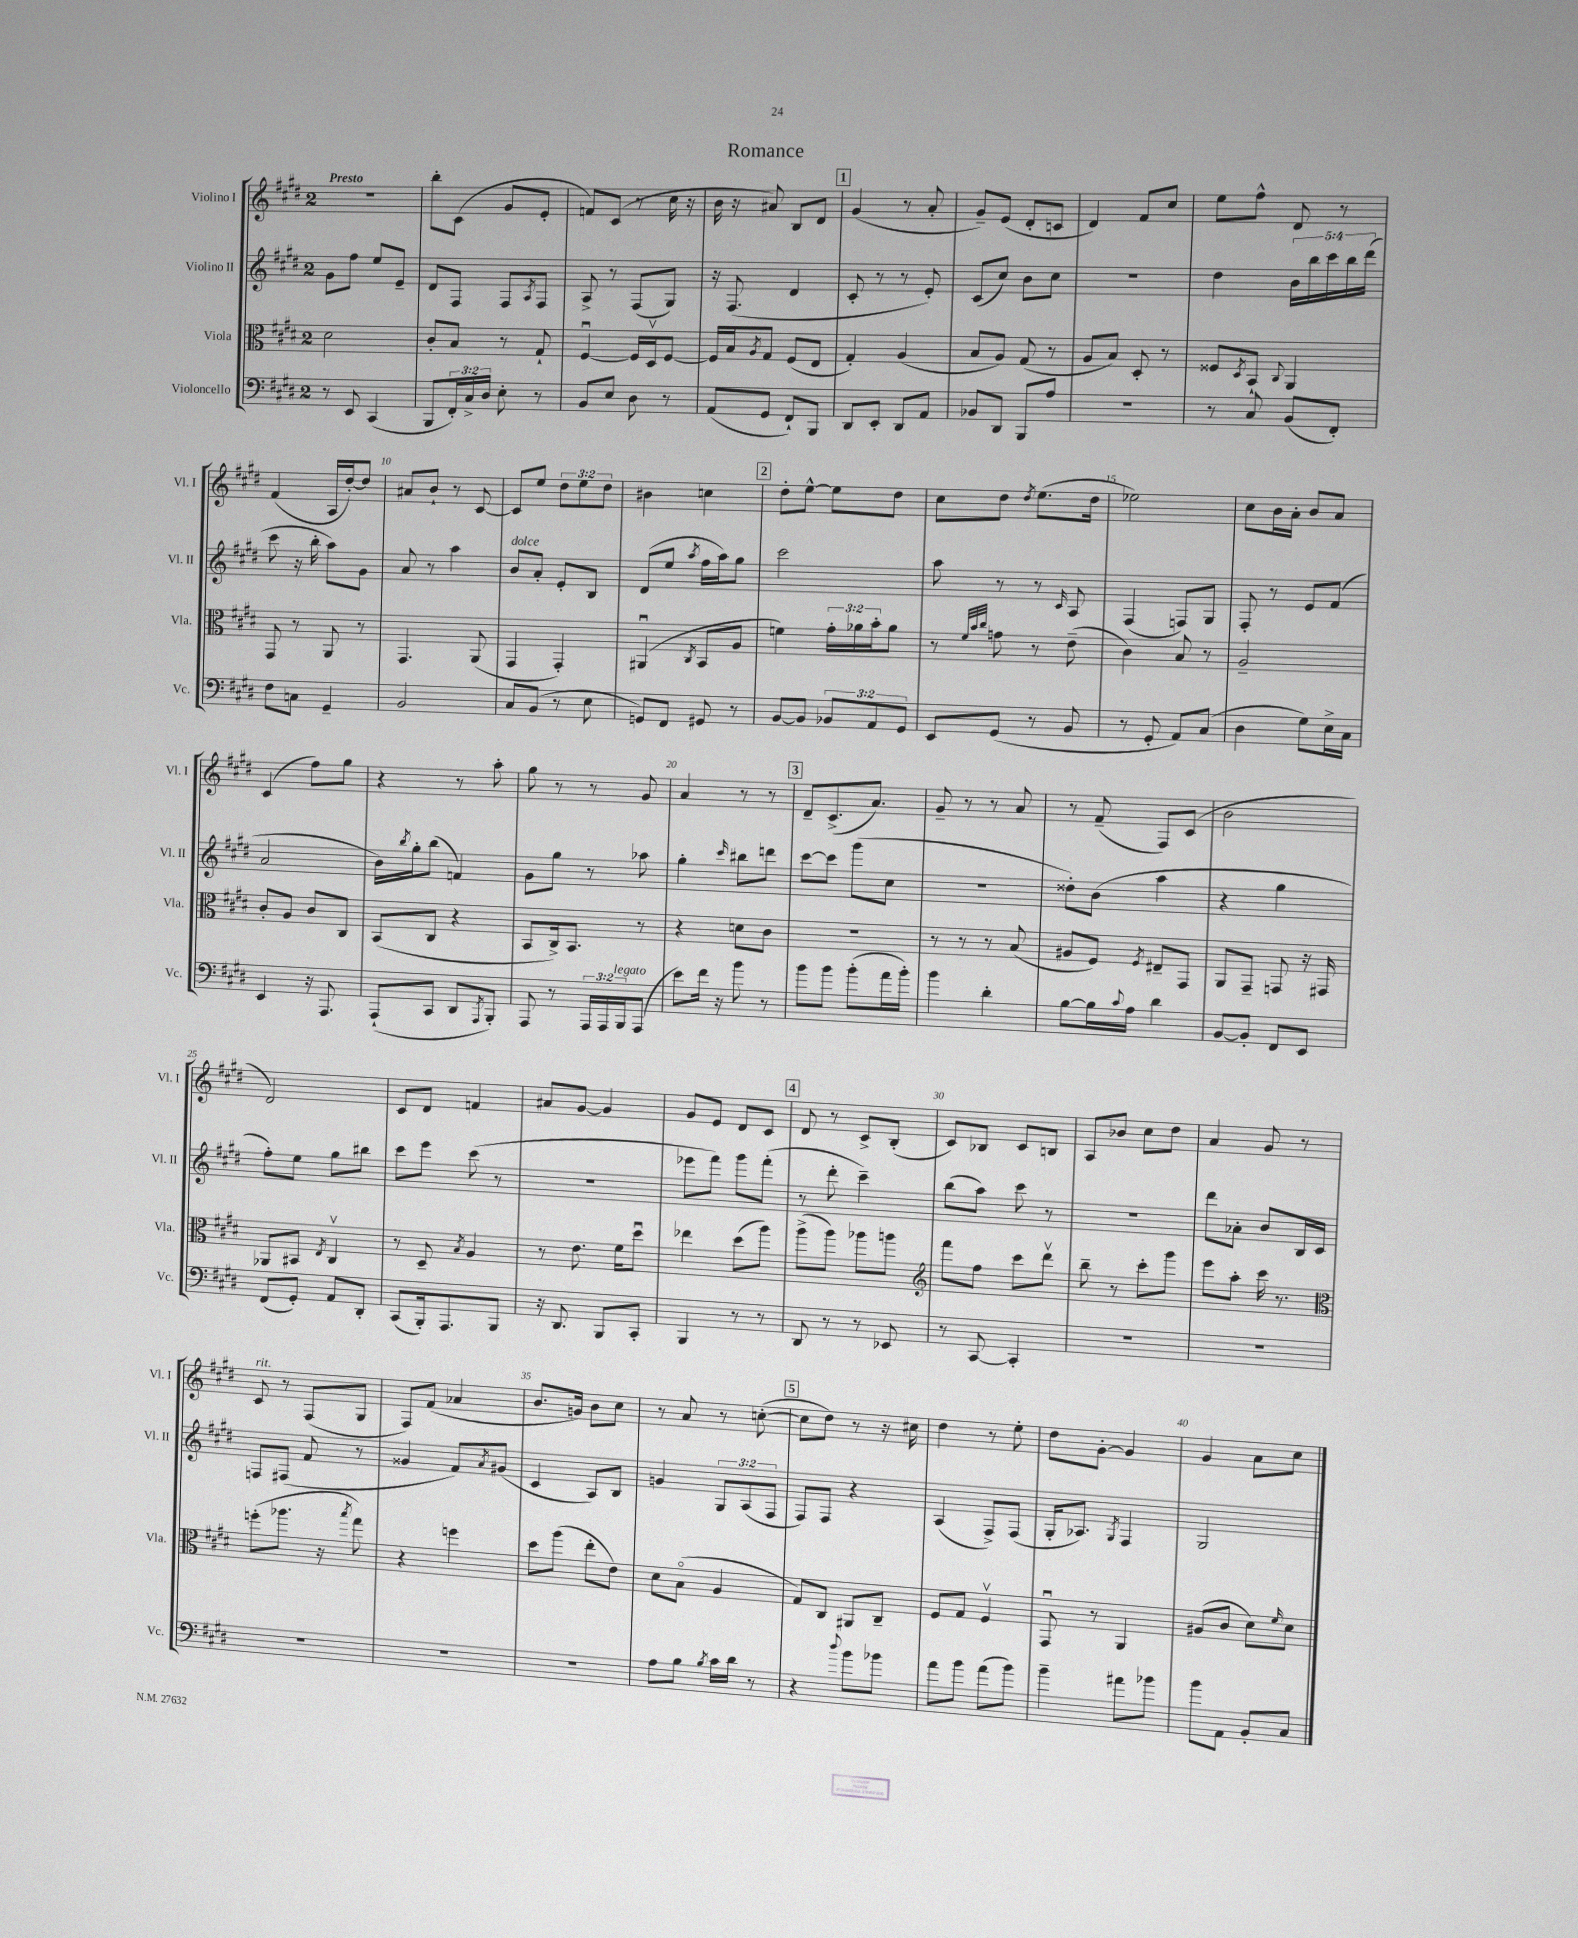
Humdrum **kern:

**kern	**kern	**kern	**kern
*staff4	*staff3	*staff2	*staff1
*clefF4	*clefC3	*clefG2	*clefG2
*k[f#c#g#d#]	*k[f#c#g#d#]	*k[f#c#g#d#]	*k[f#c#g#d#]
*M2/4	*M2/4	*M2/4	*M2/4
8r	2d#	8g#	2r
8EE	.	8ff#	.
(4CC#	.	8ee	.
.	.	8e~	.
=	=	=	=
8BBB	8c#'	8d#	8bb'
24FF#')	8B	8F#	(8c#
24C#^	.	.	.
24D#	.	.	.
8E'	8r	8F#	8g#
.	.	8qA	.
8r	8G#`	8F#	8e'
=	=	=	=
8BB	[4F#u	8A^	8f)
8E	.	8r	(8c#
8D#	16F#]	(8F#	8r
.	16D#v	.	.
8r	[8F#	8G#)	16cc#
.	.	.	16r
=	=	=	=
(8AA	16F#]	16r	16b
.	16B	(8.F#	16r
.	8qA	.	.
8GG#	8G#	.	8a#)
8FF#`)	(8F#	4d#	8B
8BBB	8E	.	8d#
=	=	=	=
8DD#	4G#')	8c#'	(4g#
8EE'	.	8r	.
8DD#	(4A	8r	8r
8AA	.	8e')	8a'
=	=	=	=
8BB-	8B	(8c#	8g#~)
8DD#	8A)	8cc#)	(8e
8BBB	(8G#	8b	8d#'
8A	8r	8cc#	8c
=	=	=	=
2r	8A	2r	4d#)
.	8B)	.	.
.	8D#'	.	8f#
.	8r	.	8cc#
=	=	=	=
8r	8F##	4dd#	8ee
.	8qD#	.	.
8C#	8BB`	.	8ff#^^
.	8qqC#	.	.
(8BB	4AA	20b	8d#
.	.	20bb	.
.	.	20ccc#	.
8FF#')	.	.	8r
.	.	20bb	.
.	.	(20ddd#	.
=	=	=	=
8F#	8GG#	8ccc#	(4f#
8C	8r	16r	.
.	.	16bb'	.
4GG#~	8AA	8aa)	16A
.	.	.	[16dd#')
.	8r	8g#	8dd#]
=	=	=	=
2BB	4.GG#	8a	8a#
.	.	8r	8b`
.	.	4aa	8r
.	(8AA	.	[8c#
=	=	=	=
8C#	4GG#	8b	8c#]
(8BB	.	8a'	8ee
8r	4GG#')	8e'	12dd#
.	.	.	12ee
8E	.	8B	.
.	.	.	12dd#
=	=	=	=
8GG)	(4AA#u	(8d#	4b#
8FF#	.	8ee	.
.	8qC#	8qaa	.
8GG#	8BB	16ff#	4cc
.	.	16aa)	.
8r	8A	8gg#	.
=	=	=	=
[8BB	4f)	2ccc#	8dd#'
8BB]	.	.	[8ee^^
12BB-	24g#'	.	8ee]
.	24a-	.	.
12AA	24b'	.	.
.	8a-	.	8dd#
12GG#	.	.	.
=	=	=	=
8EE	8r	8aa	8cc#
.	32qqf#	.	.
.	32qqb	.	.
.	32qqcc#	.	.
(8GG#	8g	8r	8dd#
.	.	.	8qdd#
8r	8r	8r	(8.ee
.	.	16qqc#	.
8BB	(8e~	8A	.
.	.	.	16dd#
=	=	=	=
8r	4c#)	(4F#	2ee-)
8GG#'	.	.	.
8AA)	8B	8F)	.
(8C#	8r	8G#	.
=	=	=	=
4D#	2A~	8F#'	8cc#
.	.	8r	16b
.	.	.	16a'
8G#)	.	8e	8b
16E^	.	(8f#	8a
16C#	.	.	.
=	=	=	=
4EE	8c#'	2a	(4c#
.	8A	.	.
16r	8c#	.	8ff#)
8.AAA	.	.	.
.	8C#	.	8gg#
=	=	=	=
(8AAA`	(8BB	16b)	4r
.	.	8qbb	.
.	.	16gg#'	.
8CC#	8C#	(8bb	.
8DD#	4r	4f)	8r
8qAAA	.	.	.
8BBB')	.	.	8aa'
=	=	=	=
8AAA	8BB	8g#	8gg#
8r	16C#^)	8gg#	8r
.	8.BB	.	.
24AAA	.	8r	8r
24AAA	.	.	.
24BBB	.	.	.
(8AAA	8r	8aa-	8g#
=	=	=	=
8e)	4r	4gg#'	4a
16f#	.	.	.
16r	.	.	.
.	.	16qqccc#	.
8b	8d	8bb#	8r
8r	8c#	8ddd	8r
=	=	=	=
8b	2r	[8ccc#	8d#~
8b	.	8ccc#]	(8.c#^
(8b'	.	(8ggg#	.
.	.	.	8.a)
16a	.	8cc#	.
16b')	.	.	.
=	=	=	=
4b	8r	2r	8g#~
.	8r	.	8r
4d#'	8r	.	8r
.	(8B	.	8a
=	=	=	=
[8B	8A#	8dd##')	8r
16B]	8F#)	(8b	(8f#~
8qqc#	.	.	.
16A	.	.	.
.	8qF#	.	.
4d#	8E#~	4aa	8F#)
.	8GG#	.	(8c#
=	=	=	=
[8BB	8AA	4r	2b
8BB']	8GG#~	.	.
8FF#	8GG	4gg#	.
8EE	16r	.	.
.	16GG#	.	.
=	=	=	=
(8FF#	8AA-	8ff#')	2d#)
8GG#')	8BB#	8ee	.
.	8qE	.	.
8AA	4C#v	8gg#	.
8DD#'	.	8bb#	.
=	=	=	=
(8CC#	8r	8ccc#	8c#
16BBB')	8D#~	8eee	8d#
8.AAA	.	.	.
.	8qB	.	.
.	4A	(8ccc#	4f
8BBB	.	8r	.
=	=	=	=
16r	8r	2r	8a#
8.DD#	.	.	.
.	8.e	.	[8g#
8BBB	.	.	4g#]
.	16f#	.	.
8CC#'	8dd#u	.	.
=	=	=	=
4BBB	4ee-	8eee-	8g#
.	.	8fff#)	8e
8r	(8dd#	8ggg#	8d#
8r	8aa)	(8fff#'	8c#
=	=	=	=
8DD#	(8aa^	8r	8d#
8r	8aa)	8ddd#'	8r
8r	8aa-	4ccc#~)	8c#^
8EE-	8aa	.	(8B'
=	=	=	=
*	*clefG2	*	*
8r	8fff#	(8bb	8c#)
[8CC#	8ff#	8aa)	8B-
4CC#']	8ccc#	8ccc#	8c#
.	8ddd#v	8r	8B
=	=	=	=
2r	8bb~	2r	8A
.	8r	.	8b-
.	8ccc#'	.	8cc#
.	8ggg#	.	8dd#
=	=	=	=
2r	8eee	8ddd#	4a
.	8aa'	8a-'	.
.	16ccc#	8b	8g#
.	8.r	.	.
.	.	16B	8r
.	.	16c#	.
=	=	=	=
*	*clefC3	*	*
2r	(8ff'	8F	8c#
.	8.aa-	(8F#	8r
.	.	8f#	(8F#
.	16r	.	.
.	8qbb	.	.
.	8gg#)	8r	8G#
=	=	=	=
2r	4r	4g##	8F#)
.	.	.	(8f#
.	4ff	8f#)	4a-
.	.	8qa	.
.	.	(8g#	.
=	=	=	=
2r	8dd#	4c#	8.b
.	(8aa	.	.
.	.	.	16g)
.	8ee'	8A)	8b
.	8e)	8B	8cc#
=	=	=	=
8A	8d#	4g	8r
8B	(8Bo	.	8a
8qB	.	.	.
16c#	4A	12G#	8r
16d#	.	.	.
.	.	(12A	.
8r	.	.	([8cc'
.	.	12F#	.
=	=	=	=
4r	8G#)	8F#)	8cc]
.	8C#	8F#	8dd#)
8qqdd#	.	.	.
8b	8AA#	4r	8r
8b-	8C#~	.	16r
.	.	.	16cc#
=	=	=	=
8a	8F#	(4A	4dd#
8b	8G#	.	.
(8a	4F#v	8F#^)	8r
8b)	.	(8F#	8ee'
=	=	=	=
4b~	8GG#u	16G#'	8dd#
.	.	8.A-)	.
.	8r	.	[8g#'
.	.	8qG#	.
8a#	4AA	4F#	4g#]
8b-	.	.	.
=	=	=	=
8b	(8A#	2G#	4g#
8AA	8c#	.	.
8BB'	8d#)	.	8a
.	16qqf#	.	.
8C#	8d#	.	8cc#
==	==	==	==
*-	*-	*-	*-
